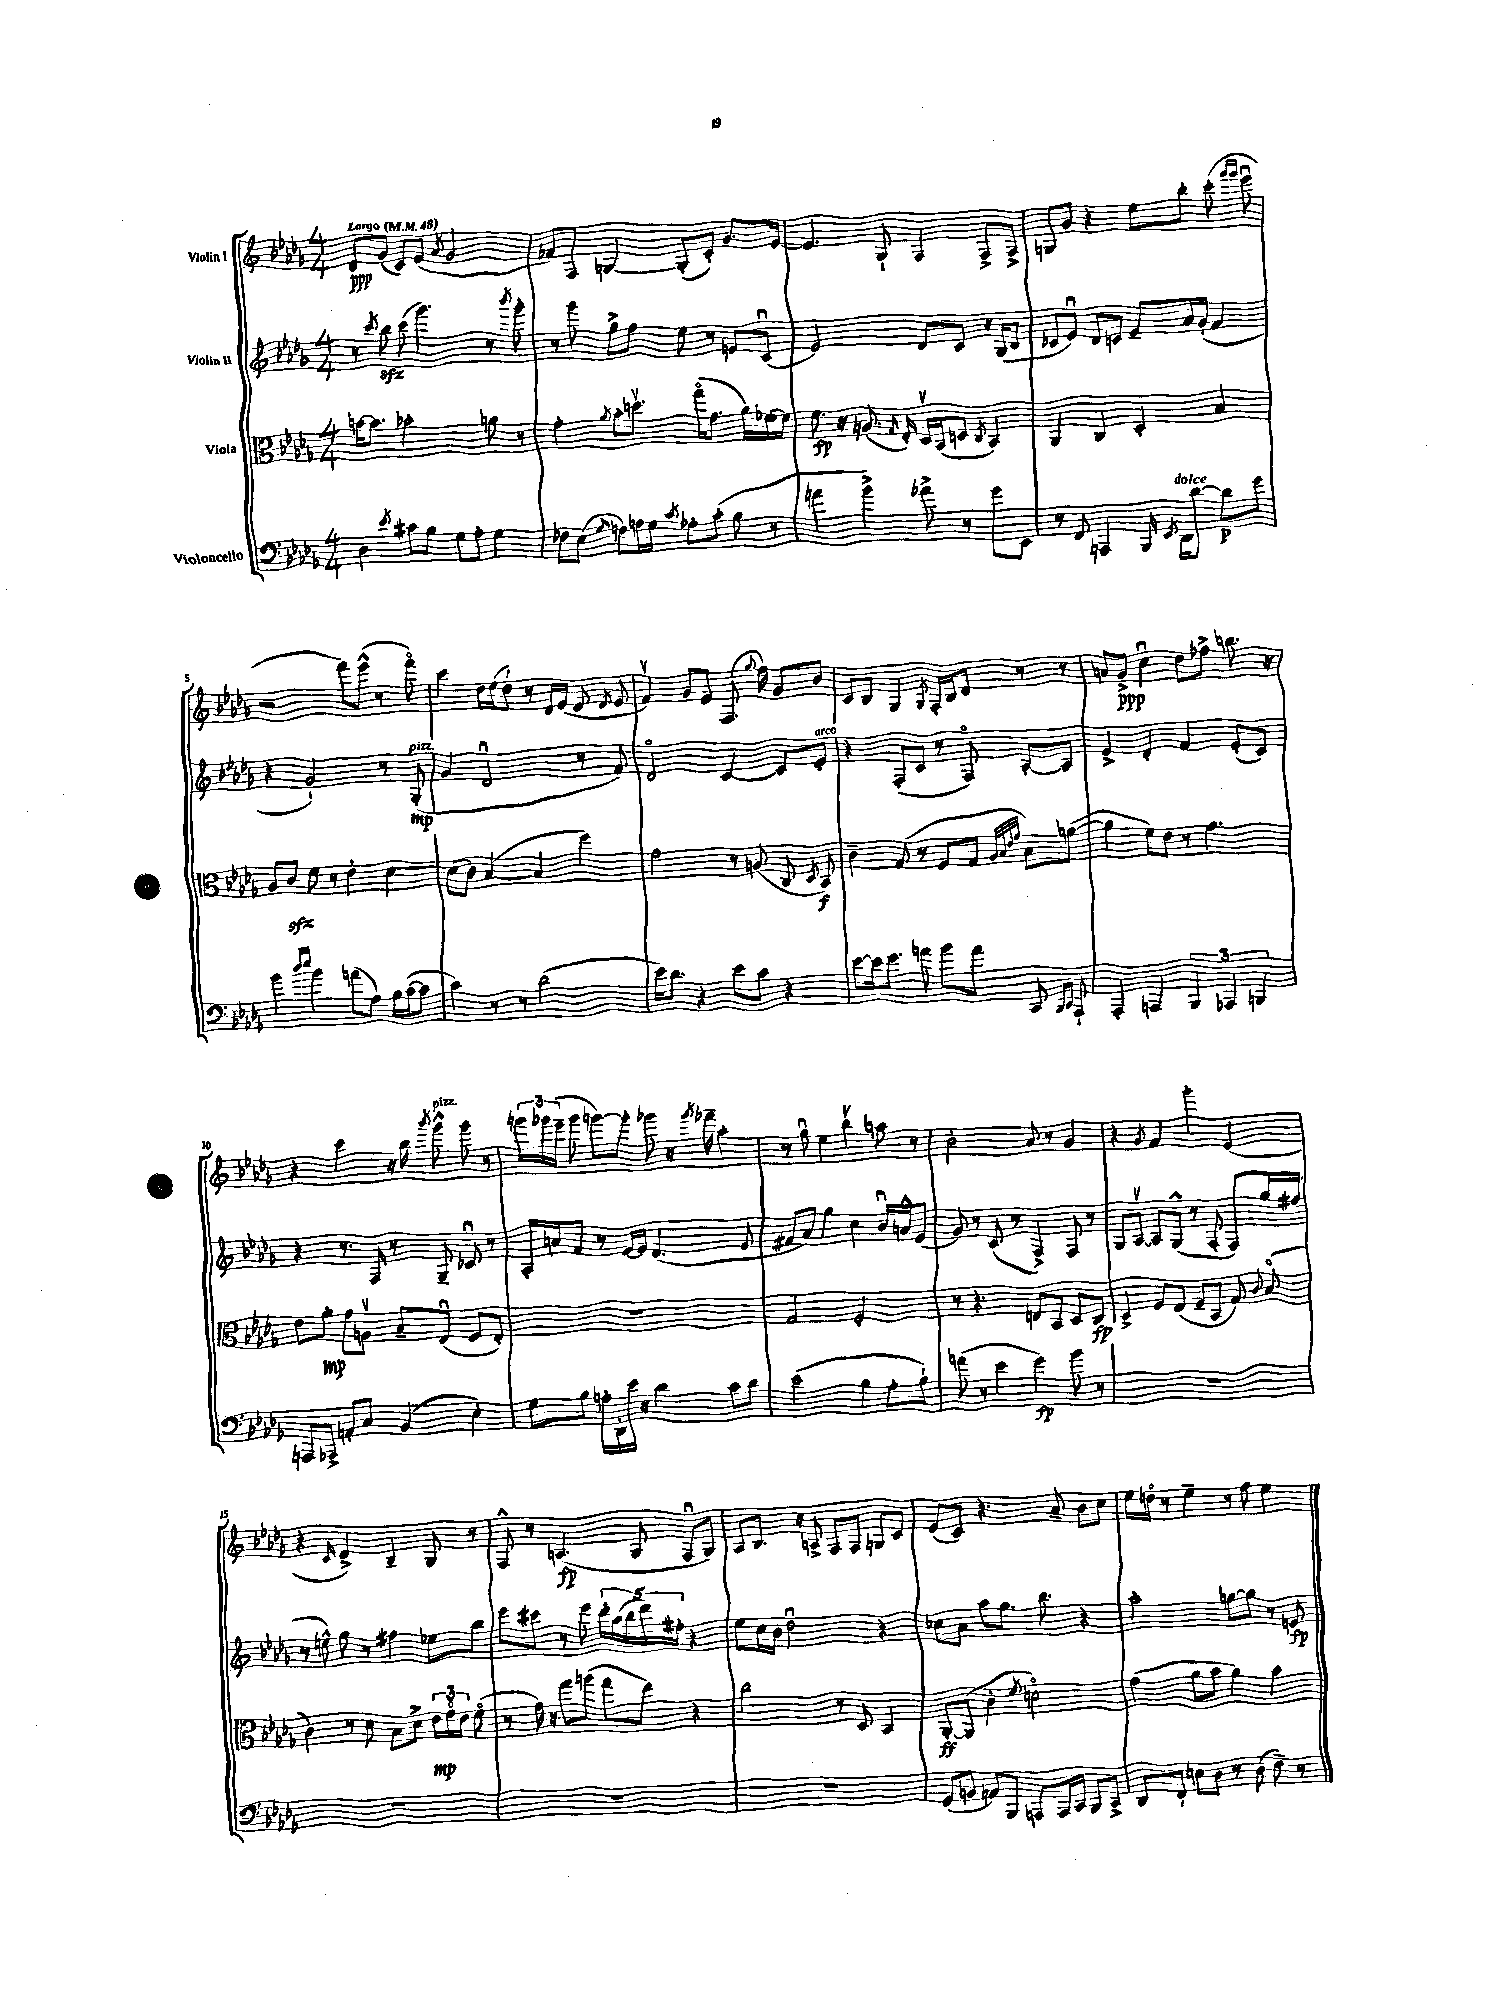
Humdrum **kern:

**kern	**kern	**kern	**kern
*staff4	*staff3	*staff2	*staff1
*clefF4	*clefC3	*clefG2	*clefG2
*k[b-e-a-d-g-]	*k[b-e-a-d-g-]	*k[b-e-a-d-g-]	*k[b-e-a-d-g-]
*M4/4	*M4/4	*M4/4	*M4/4
*MM48	*MM48	*MM48	*MM48
4D-	[16b	8r	8d-
.	8.b]	.	.
.	.	8qccc	.
.	.	8bb-	(8g-
8qe-	.	.	.
8c#	2b-'	(8ccc	8c)
8B-	.	4.ggg-)	(8e-
.	.	.	8qa-
8G-	.	.	2g-
8A-'	.	.	.
4G-	8a	8r	.
.	.	8qbbb-	.
.	8r	8ggg-'	.
=	=	=	=
8F-	4g-'	8r	8f-)
(8E-	.	8ggg-	8F
16qqG-	8qa-	.	.
8F)	8b-'	8gg-^	[4G
16A	8.ddv	8ff	.
16G-	.	.	.
8qc	.	.	.
8A-'	.	8ee-	(8G']
.	(16gg-o	.	.
(8c'	8.g-	8r	8c')
8B-	.	8e	8.g-
.	16a-)	.	.
8r	[16f-	(8cu	.
.	16f-]	.	[16e-
=	=	=	=
4a	8.f	2e-)	4.e-]
.	16r	.	.
4b-^)	(8.A	.	.
.	.	.	8G-`
.	16qqG-	.	.
.	16E-')	.	.
8a-^	16D-v	8d-	4F
.	(16BB-	.	.
8r	8D	8c	.
.	8qC	.	.
8g-	4BB-)	16r	8F^
.	.	(16G-	.
8EE-	.	8B-	8F^
=	=	=	=
8r	4AA-	8c-	8G
8FF	.	8e-u)	8g-
4AAA	4C	8d-	4r
.	.	8c	.
16BBB-	4D-'	8e-~	8ee-
8qEE-	.	.	.
16DD-	.	.	.
[8d-	.	16a-	8bb-'
.	.	(16g-'	.
8d-]	4B-	4f	(8ccc'
.	.	.	16qqggg-
.	.	.	16qqggg-
8g-	.	.	8eee-u
=	=	=	=
4b-	8A-	4r	2r
.	8c	.	.
16qqdd-	.	.	.
16qqee-	.	.	.
4b-	8f	2g-`)	.
.	8r	.	.
(8a	4e-'	.	8fff)
8A-)	.	.	(8eee-^^
16B-	[4d-	8r	8r
([16c	.	.	.
8c]	.	(8G-'	8fffo)
=	=	=	=
4c)	(8d-]	4g-	4ccc
.	8c)	.	.
8r	([4B-	2d-u	16dd-
.	.	.	(16ee-
8r	.	.	8dd-`)
(2d-	4B-]	.	8r
.	.	.	16d-
.	.	.	(16e-
.	4ff)	8r	8d-
.	.	.	8qd-
.	.	8f)	8e-
=	=	=	=
16e-)	2g-	2d-o	4fv)
8.d-	.	.	.
4r	.	.	8g-
.	.	.	8e-
8e-	8r	[4c	(8.F
8c	(8A	.	.
.	.	.	8qqgg-
.	.	.	16ff)
4r	8C	8c]	8g-
.	8qD-	.	.
.	8BB-)	8e-'	8b-
=	=	=	=
[8e-	4c~	4r	8c
16e-]	.	.	8B-
8.g-	.	.	.
.	(8G-	(8F'	4G-
8a	8r	8c	.
.	.	.	8qG-
8b-	8F	8r	16F'
.	.	.	16B-
8a	8G-	8Fo)	8d-
.	32qqA-	.	.
.	32qqB-	.	.
.	32qqe-	.	.
.	32qqg-	.	.
8CC	8B-)	[8A-'	8r
16qqBBB-	.	.	.
16qqCC	.	.	.
8AAA-`	([8a	8A-]	8r
=	=	=	=
4AAA-'	4a]	4e-^	8a
.	.	.	8g-^
4AAA	8f)	4d-'	4ccu
.	8e-	.	.
6BBB-	8r	4f	8dd-
.	4.g-	.	8ff-^
6AAA-	.	.	.
.	.	(8e-'	8.bb
6BBB	.	.	.
.	.	8c)	.
.	.	.	16r
=	=	=	=
8AAA	8e-	4r	4r
8AAA-^	8a-'	.	.
8AA'	8g-	8.r	4ccc
8C	8Av	.	.
.	.	16F	.
(4BB-	8B-~	8r	16r
.	.	.	16bb-
.	.	.	8qbbb-
.	(8E-u	8G-~	8ggg-^^
4E-')	8F	8c-u	8ggg-
.	8E-')	8r	8r
=	=	=	=
8G-	1r	16A-'	24ggg
.	.	.	24ggg-
.	.	16a	.
.	.	.	(24eee-~
8B-	.	8f	8ggg-
16A'	.	8r	[8ggg)
16DD-'	.	.	.
16e-	.	[16e-	8ggg']
16r	.	16e-]	.
4d-	.	(4.d-	8ggg-
.	.	.	16r
.	.	.	8qggg-
.	.	.	16fff-~
8c	.	.	4aa-'
8d-	.	8e-	.
=	=	=	=
(2e-	2G-	8f#	8r
.	.	8a-)	8gg-u
.	.	4gg-	4ee-
4B-	2F'	4cc	4bb-v
8A-'	.	16b-u	8aa
.	.	16a^^	.
8B-`)	.	(8e-	8r
=	=	=	=
(8a	8r	8g-)	2b-'
8r	4.r	8r	.
4e-	.	(8c	.
.	.	8r	.
4g-)	8E	4F^)	8a-
.	8BB-	.	8r
8b-	8D-	8F	4g-
8r	8C	8r	.
=	=	=	=
1r	4D-^	8G-	4r
.	.	[8A-v	.
.	.	.	8qg-
.	8F	8A-]	4f
.	(8E-	(8G-^^	.
.	8F~	8r	4ggg-'
.	8BB-	8F'	.
.	8G-)	8F)	(4e-
.	8qqc	.	.
.	(8B-o	16gg-	.
.	.	(16ff#	.
=	=	=	=
1r	4c)	8r	4r
.	.	8ee^^)	.
.	.	.	16qqc
.	8r	8gg-	4d-^)
.	8d-	8r	.
.	8B-	4ff#	4B-~
.	8d-^	.	.
.	24e-	8ee-	8G-
.	24g-o	.	.
.	24e-	.	.
.	(8fo	8bb-	8r
=	=	=	=
1r	8r	8eee-	8F^^
.	16g-)	8ccc#	8r
.	16r	.	.
.	8gg-	8r	(4.A
.	(8aa	8eee-	.
.	8gg-	20ddd-'	.
.	.	(20aa-	.
.	.	20bb-	.
.	8ee-)	.	8G-
.	.	20ddd-)	.
.	.	20ff#'	.
.	4r	4r	8Fu
.	.	.	8G-)
=	=	=	=
1r	2cc	8ee-	8A-
.	.	16cc	8.B-
.	.	16b-	.
.	.	2dd-u	.
.	.	.	16r
.	.	.	8A^
.	8r	.	8F
.	8D-	.	8F
.	4BB-	4r	8G
.	.	.	8c
=	=	=	=
(8GG-	[8AA-'	8cc-	(8e-
8BB	(8AA-]	8a-	8c)
8AA)	4c'	8aa-	4.r
8BBB-	.	8.gg-	.
.	8qf	.	.
8AAA	2do)	.	.
.	.	8.bb-	.
16AAA	.	.	8a-~
16CC	.	.	.
8BBB-	.	4r	8b-
8CC^	.	.	8cc
=	=	=	=
8DD-	(4g-	2aa-'	16ee-
.	.	.	16ddo
8FF`	.	.	8r
8E	8a-	.	4ee-~
8D-	8b-	.	.
8r	4a-)	[8gg	8r
(8D-	.	8gg]	8ff
8F~)	4b-	8r	4ee-
8r	.	8e	.
==	==	==	==
*-	*-	*-	*-
